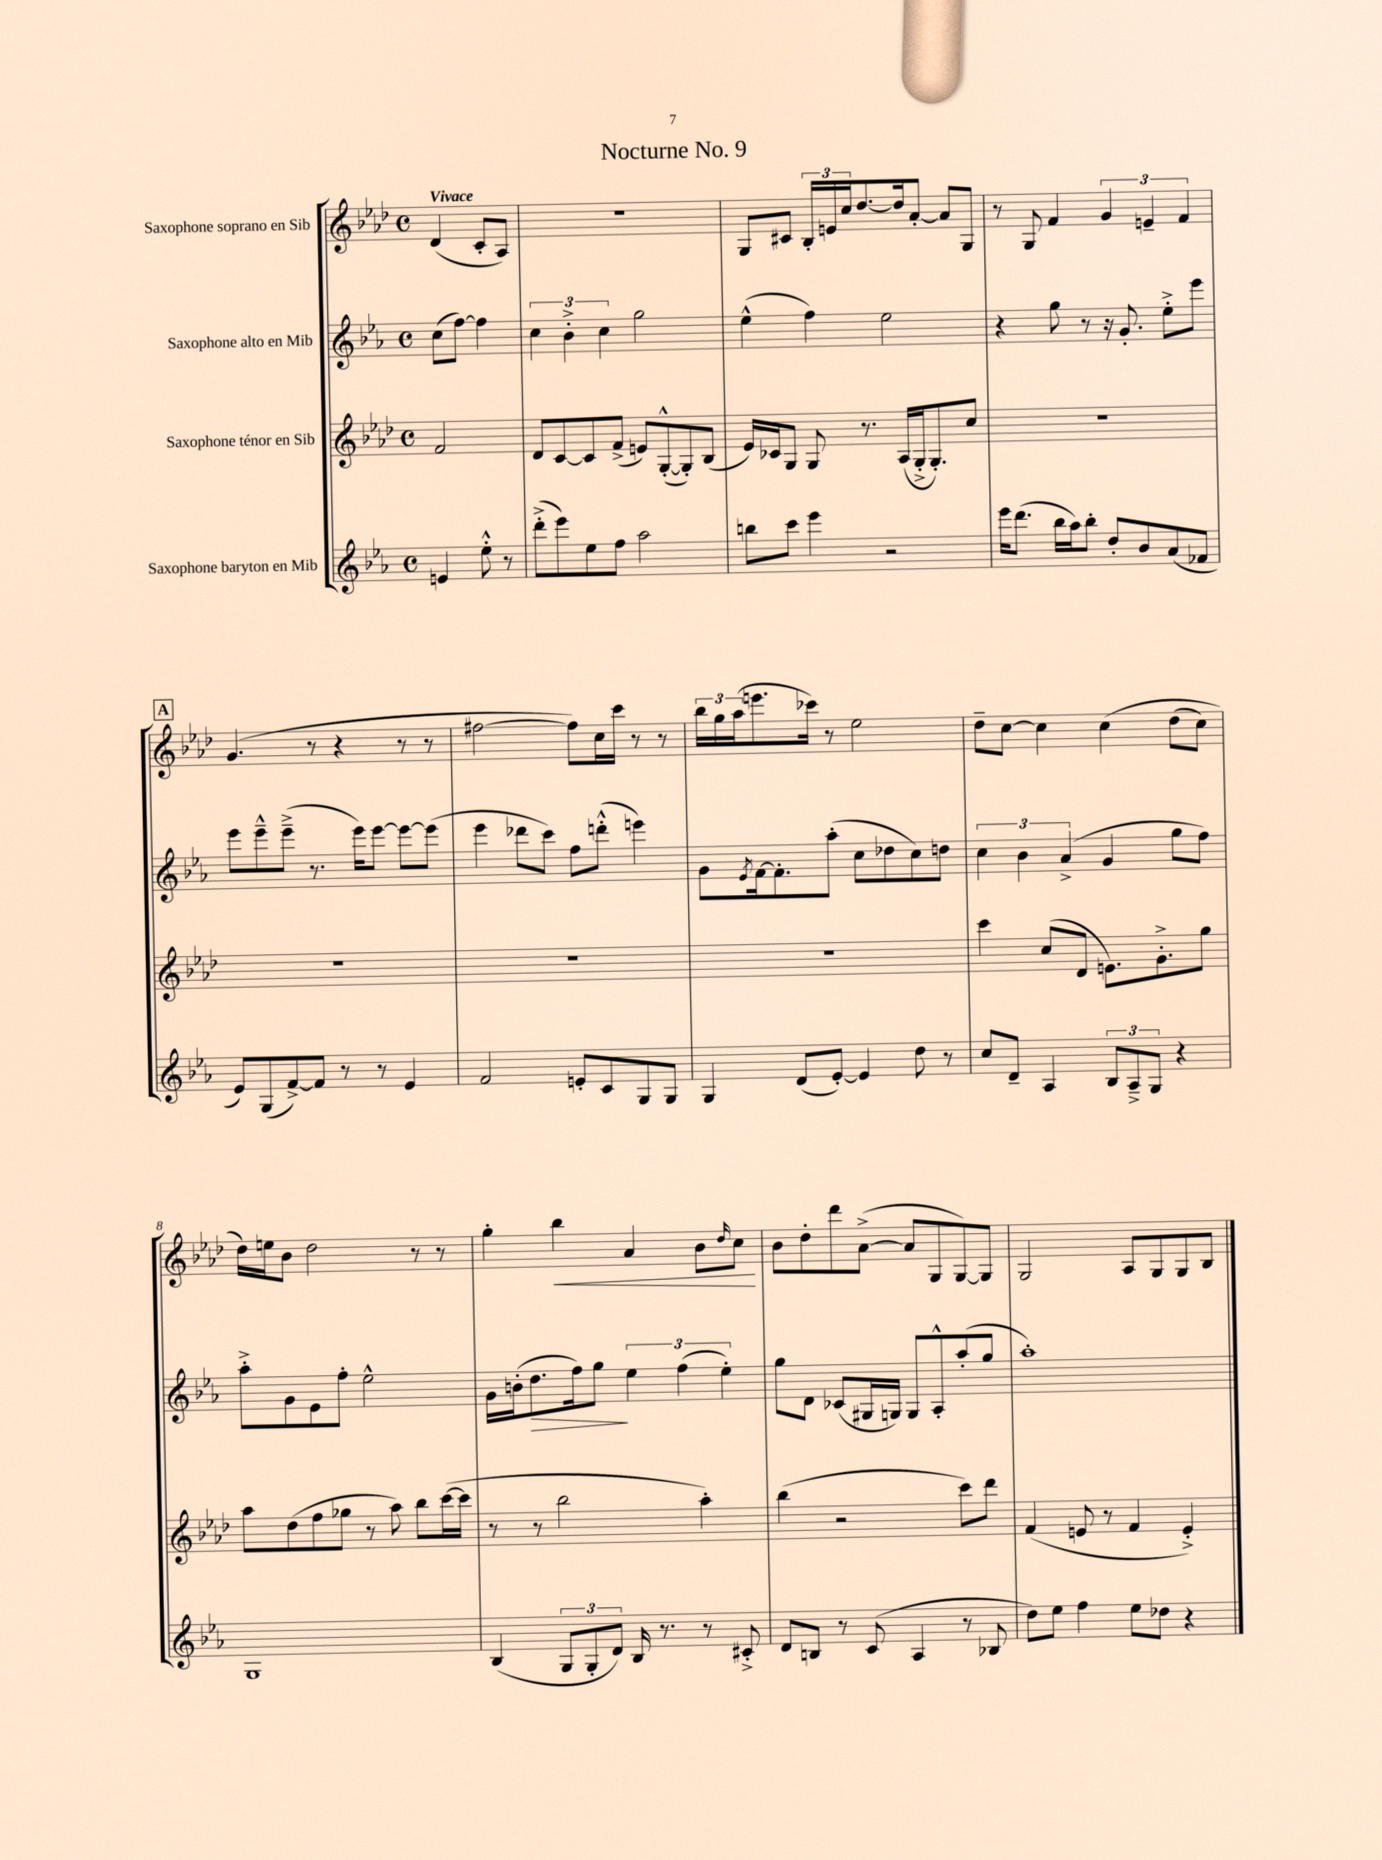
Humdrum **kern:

**kern	**kern	**kern	**kern
*staff4	*staff3	*staff2	*staff1
*clefG2	*clefG2	*clefG2	*clefG2
*k[b-e-a-]	*k[b-e-a-d-]	*k[b-e-a-]	*k[b-e-a-d-]
*M4/4	*M4/4	*M4/4	*M4/4
*met(c)	*met(c)	*met(c)	*met(c)
4e/	2f/	(8cc\L	(4d-/
.	.	[8ff\J)	.
8ee-'^^\	.	4ff\]	8c'/L
8r	.	.	8A-/J)
=	=	=	=
(8ddd'^\L	8d-/L	6cc\	1r
8eee-\)	[8c/	.	.
.	.	6b-'^\	.
8ee-\	8c/]	.	.
.	.	6cc\	.
8ff\J	(8f^/J	.	.
2aa-\	8e/L)	2gg\	.
.	([8G'^^/	.	.
.	8G'/])	.	.
.	(8B-/J	.	.
=	=	=	=
8bb\L	16e-/LL)	(4ee-^^\	8G/L
.	16c-/J	.	.
8ccc\J	8G/J	.	8c#/J
4eee-\	8G/	4ff\)	24B-'/LL
.	.	.	24e/
.	.	.	24cc/J
.	8.r	.	[8.dd-/
2r	.	2ee-\	.
.	(16A-/LL	.	16dd-/]k
.	16G'^/J	.	[8a-'/J
.	8.G'/)	.	.
.	.	.	8a-/]L
.	8cc/J	.	8G/J
=	=	=	=
16eee-\LK	1r	4r	8r
(8.ddd\J	.	.	.
.	.	.	8G/
16bb-\LL	.	8gg\	4f/
16aa-\J)	.	.	.
8bb-'\J	.	8r	.
8dd'/L	.	16r	6g/
.	.	8.g'/	.
8b-/	.	.	.
.	.	.	6e~/
(8a-/	.	8ee-'^\L	.
.	.	.	6f/
8f-/J	.	8eee-\J	.
=	=	=	=
8e-/L)	1r	8eee-\L	(4.g/
(8G/	.	8eee-~^^\	.
[8f^/)	.	(8eee-~^\J	.
8f/]J	.	8.r	8r
8r	.	.	4r
.	.	16eee-\LK)	.
8r	.	[8eee-\J	.
4e-/	.	8eee-\_L	8r
.	.	(8eee-\]J	8r
=	=	=	=
2f/	1r	4eee-\	[2ff#\
.	.	8ddd-\L	.
.	.	8ccc\J)	.
8e'/L	.	8ff\L	8ff#\]L)
8c/	.	(8ddd'^^\J	16cc\L
.	.	.	16ccc\JJ
8G/	.	4eee\)	8r
8G/J	.	.	8r
=	=	=	=
4G/	1r	8g\L	24bb-\LL
.	.	.	24gg\
.	.	.	(24aa-\J
.	.	8qe-/	.
.	.	[16f\k	8.eee\
.	.	8.f'\]	.
(8d/L	.	.	.
.	.	.	16ccc-\Jk)
[8e-'/J)	.	(8aa-'\J	8r
4e-/]	.	8cc\L	2ee-\
.	.	8dd-\	.
8dd\	.	8cc\)	.
8r	.	8dd\J	.
=	=	=	=
8cc/L	4ccc\	6cc\	8dd-~\L
8d~/J	.	.	[8cc\J
.	.	6b-\	.
4A-/	(8cc/L	.	4cc\]
.	.	(6a-^/	.
.	8d-/J	.	.
12B-/L	8.e\L)	4g/	&(4cc\
12A-~^/	.	.	.
12G/J	.	.	.
.	8.g'^\	.	.
4r	.	8gg\L	(8dd-\L
.	8gg\J	8ff\J)	8cc\J)
=	=	=	=
1G	8aa-\L	8aa-'^\L	16dd-\LL&)
.	.	.	16ee\J
.	(8dd-\	8g\	8b-\J
.	8ff\	8e-\	2dd-\
.	8gg-\J	8ff'\J	.
.	8r	2ee-^^\	.
.	8aa-\)	.	.
.	8bb-\L	.	8r
.	([16ccc\L	.	8r
.	16ccc\]JJ	.	.
=	=	=	=
(4B-/	8r	16g\LL	4gg'\
.	.	(16b'\J	.
.	8r	8.dd\	.
12G/L	2bb-\	.	4bb-\
.	.	16ff\k)	.
12G'/	.	.	.
.	.	8gg\J	.
12d/J)	.	.	.
16B-/	.	6ee-\	4a-/
8.r	.	.	.
.	.	(6ff\	.
8r	4aa-'\)	.	8b-\L
.	.	6ee-'\)	.
.	.	.	16qqdd-/
8c#'^/	.	.	8cc\J
=	=	=	=
8d/L	(4bb-\	8gg\L	8b-\L
8B/J	.	8d\J	8dd-'\
8r	2r	(8c-/L	8ddd-\
(8c/	.	16G#/L	([8a-^\J
.	.	16G/JJ)	.
4A-/	.	8G/L	8a-/]L
.	.	8A-'^^/	8G/
8r	8ccc\L)	(8aa-'/	[8G/)
8B-/	8ddd-\J	8gg/J	8G/]J
=	=	=	=
8dd\L)	(4f/	1aa-')	2G/
8ee-\J	.	.	.
4ff\	8e/	.	.
.	8r	.	.
8ee-\L	4f/	.	8A-/L
8dd-\J	.	.	8G/
4r	4e'^/)	.	8G/
.	.	.	8B-/J
==	==	==	==
*-	*-	*-	*-
